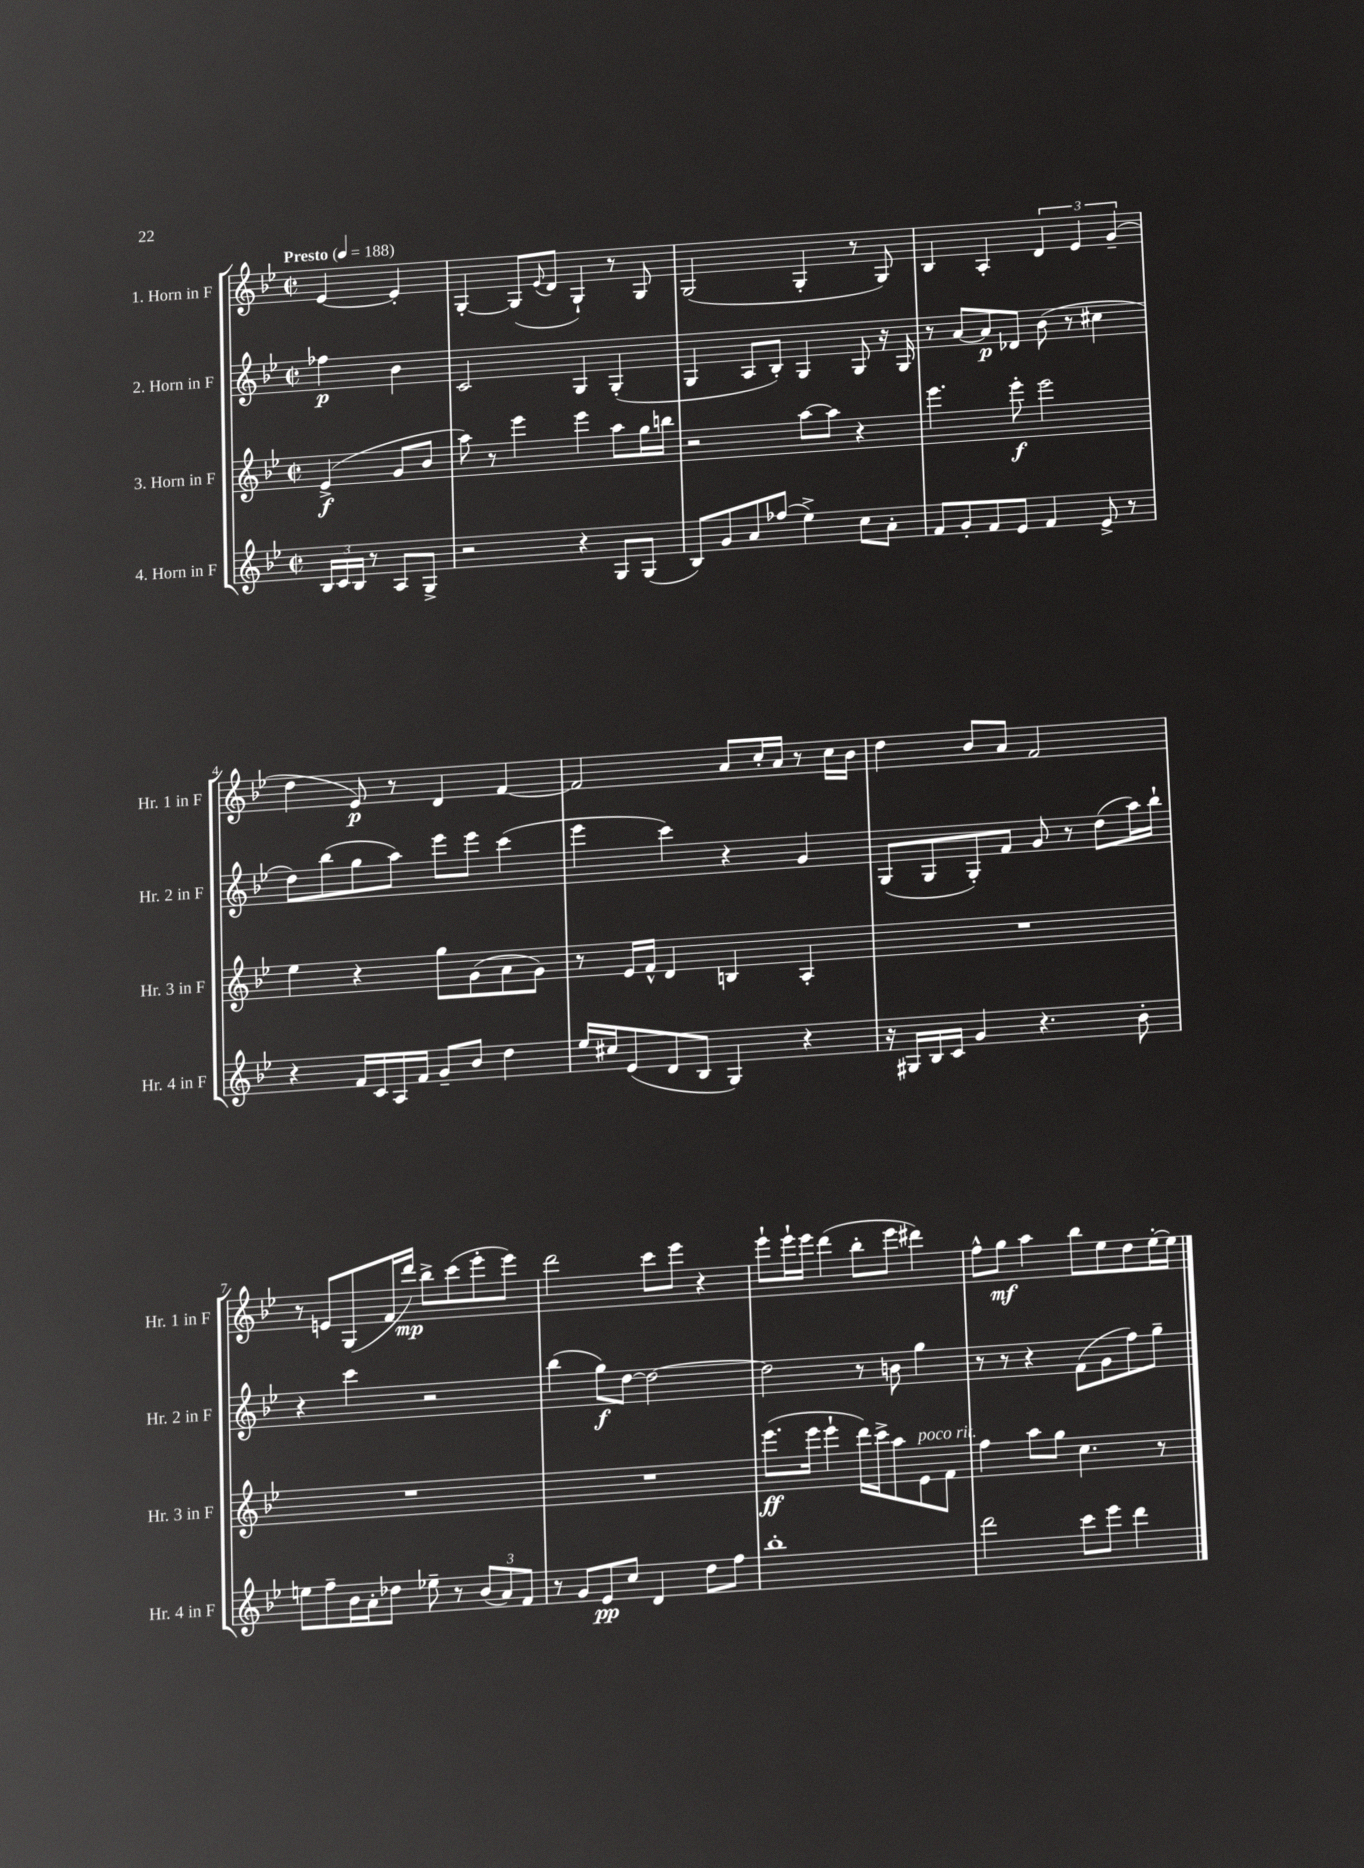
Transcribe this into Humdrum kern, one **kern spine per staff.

**kern	**kern	**kern	**kern
*staff4	*staff3	*staff2	*staff1
*clefG2	*clefG2	*clefG2	*clefG2
*k[b-e-]	*k[b-e-]	*k[b-e-]	*k[b-e-]
*M2/2	*M2/2	*M2/2	*M2/2
*met(c|)	*met(c|)	*met(c|)	*met(c|)
*MM188	*MM188	*MM188	*MM188
24B-	(4e-^	4ff-	[4e-
24c	.	.	.
24B-	.	.	.
8r	.	.	.
8A	8g	4b-	4e-']
8G^	8b-	.	.
=	=	=	=
2r	8aa)	2c	[4G'
.	8r	.	.
.	4eee-	.	(8G]
.	.	.	8qqe-
.	.	.	8d
4r	4eee-	4G	4G`)
8G	8aa	(4G'	8r
(8G	16gg	.	8G
.	16bb	.	.
=	=	=	=
8B-)	2r	4G	(2G
8g	.	.	.
8a	.	8A	.
(8ff-	.	8B-')	.
4ee-^)	[8aa	4G	4G'
.	8aa]	.	.
8cc	4r	8G	8r
8a'	.	16r	8G)
.	.	16G	.
=	=	=	=
8f	4.eee-	8r	4B-
8g'	.	[8a	.
8f	.	8a]	4A'
8e-	8eee-'	8d-	.
4f	2eee-	(8b-	6d
.	.	8r	.
.	.	.	6e-
8e-^	.	4cc#	.
.	.	.	(6g~
8r	.	.	.
=	=	=	=
4r	4ee-	8dd)	4dd
.	.	(8bb-	.
16f	4r	8gg	8e-)
16c	.	.	.
16A	.	8aa)	8r
16f	.	.	.
8g~	8gg	8eee-	4d
8b-	(8g	8eee-	.
4dd	8a	(4ccc	[4f
.	8g)	.	.
=	=	=	=
16ee-	8r	4eee-	2f]
16cc#	.	.	.
(8e-	16e-	.	.
.	16f^^	.	.
8d	4d	4ccc)	.
8B-	.	.	.
4G)	4B	4r	8a
.	.	.	16cc'
.	.	.	16a
4r	4A'	4g	8r
.	.	.	16cc
.	.	.	16b-
=	=	=	=
16r	1r	(8G	4dd
16G#	.	.	.
16B-	.	8G	.
16c	.	.	.
4g	.	8G')	8b-
.	.	8f	8a
4.r	.	8g	2f
.	.	8r	.
.	.	(8dd	.
8b-'	.	16aa)	.
.	.	16bb-`	.
=	=	=	=
8ee	1r	4r	8r
8ff~	.	.	8e
16b-	.	4ccc	(8G
16a'	.	.	.
8dd-	.	.	16f
.	.	.	16ddd)
8ee-~	.	2r	8bb-^
8r	.	.	(8ccc
(12b-	.	.	8eee-'
12a)	.	.	.
.	.	.	8eee-)
12f	.	.	.
=	=	=	=
8r	1r	(4bb-	2ddd
8g	.	.	.
8e-	.	8gg)	.
8cc	.	[8dd	.
4d	.	2dd_	8ccc
.	.	.	8eee-
8dd	.	.	4r
8ff	.	.	.
=	=	=	=
1bb-'	(8.eee-	2dd]	8eee-`
.	.	.	16eee-`
.	16eee-	.	16eee-
.	4eee-`	.	(4ddd
.	16ddd)	8r	8bb-'
.	16ccc^	.	.
.	8aa	8b	8eee-
.	8e-	4gg	4ddd#)
.	8f	.	.
=	=	=	=
2ddd	4ff	8r	8ff^^
.	.	8r	8gg
.	8aa	4r	4aa
.	8gg	.	.
8ccc	4.cc	(8f	8bb-
8eee-	.	8g	8ee-
4ddd	.	8ff)	8dd
.	8r	8gg~	[16ee-'
.	.	.	16ee-]
==	==	==	==
*-	*-	*-	*-
